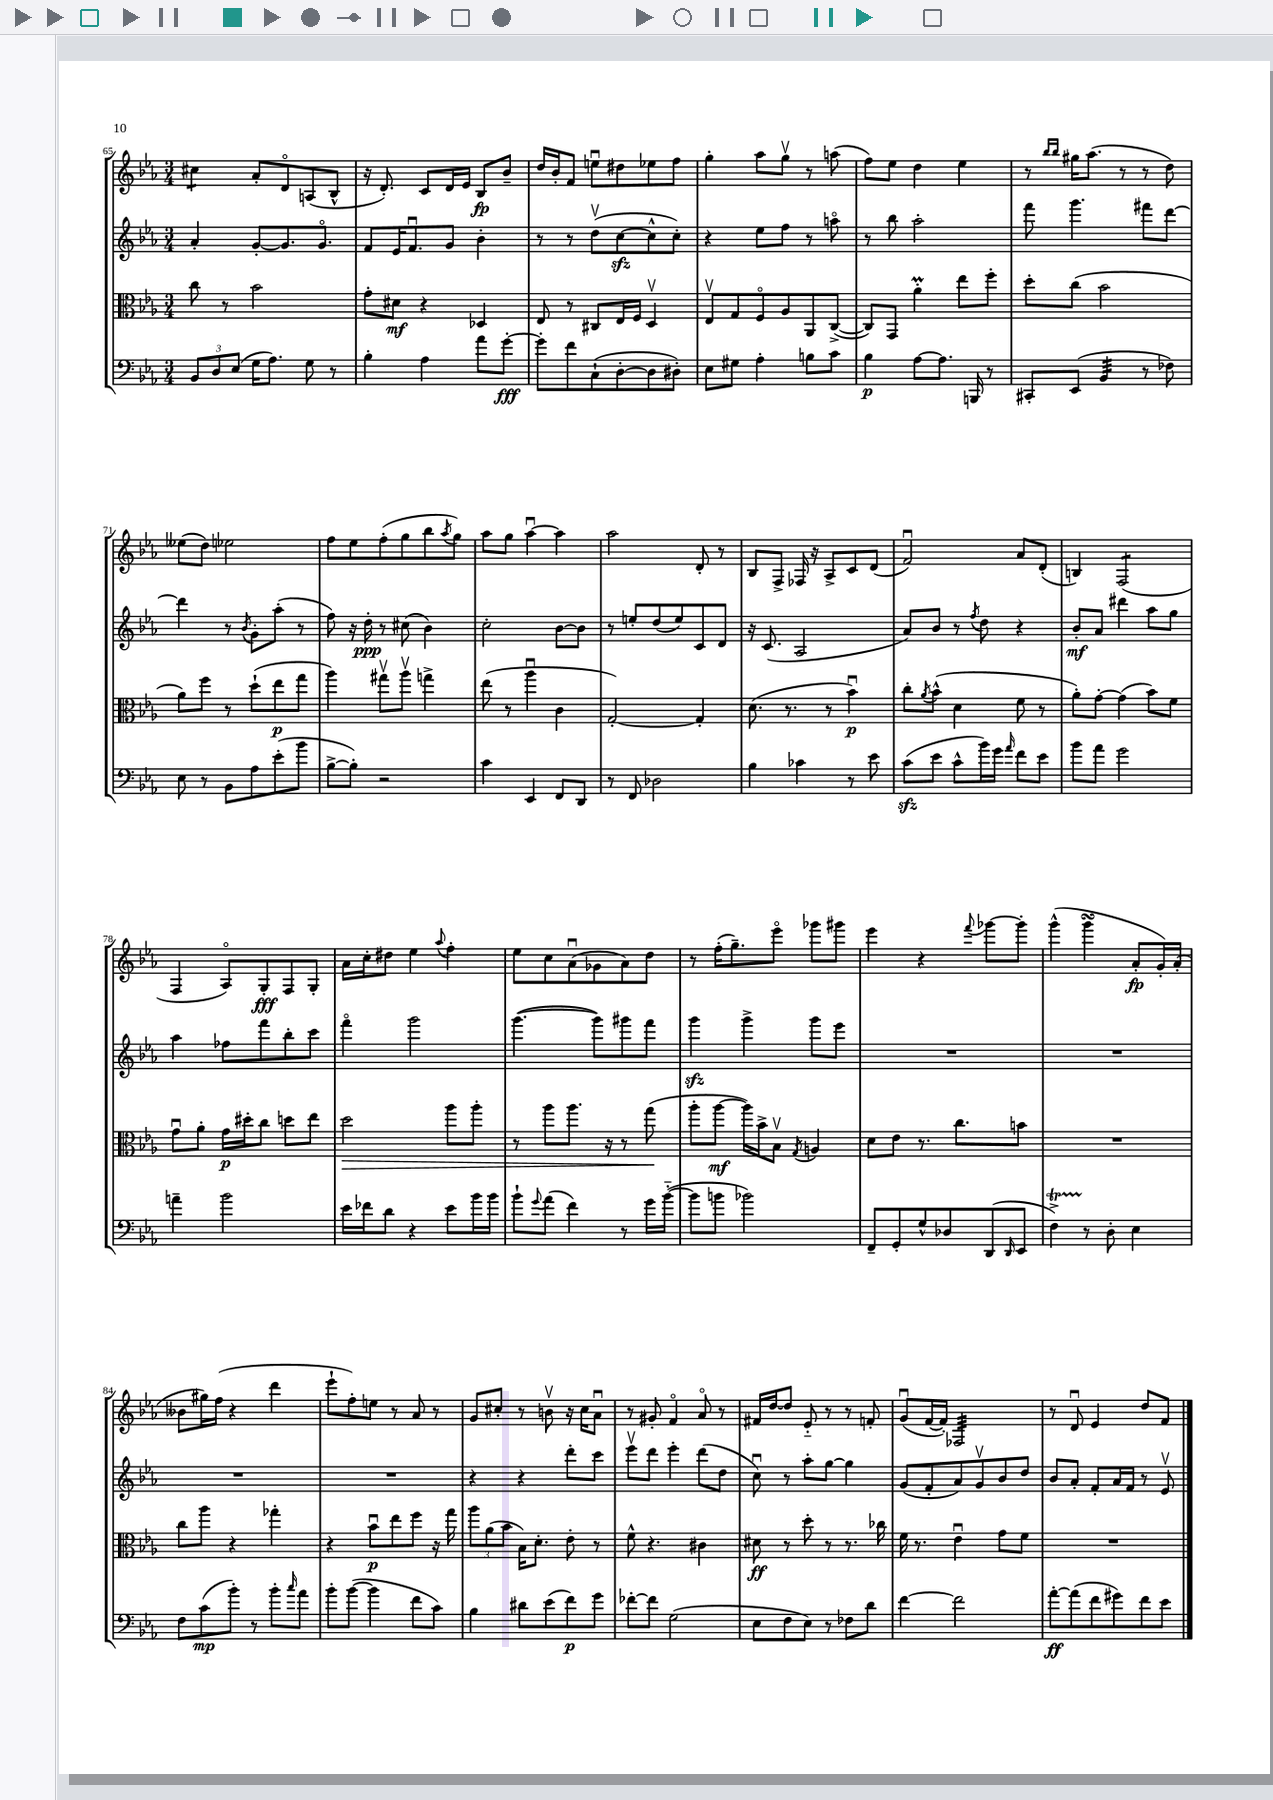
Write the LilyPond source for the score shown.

<<
\new StaffGroup <<
\new Staff = "s0" {
    \clef treble \key ees \major \numericTimeSignature \time 3/4
    cis''4:8 aes'8-. d'8\flageolet a8( bes8-^ |
    r16 d'8.-.) c'8 d'16 ees'16 bes8\fp bes'8-- |
    d''16 bes'16-. f'8 e''8\downbow dis''8 ees''8 f''8 |
    g''4-. aes''8 g''8\upbow r8 a''8( |
    f''8) ees''8 d''4 ees''4 |
    r8 \grace { bes''16 bes''16 } gis''16 aes''8.( r8 r8 d''8) |
    eeses''8( d''8) ees''2 |
    f''8 ees''8 f''8-.( g''8 bes''8 \acciaccatura { aes''8 } g''8) |
    aes''8 g''8 aes''4~\downbow aes''4 |
    aes''2 d'8-. r8 |
    bes8 f8-> fes16 r16 aes8-> c'8 d'8( |
    f'2\downbow) aes'8 d'8-.( |
    b4) f2:8( |
    f4 aes8\flageolet) g8-.\fff f8 g8-. |
    aes'16 c''16-. dis''8 ees''4 \appoggiatura { aes''8 } f''4-. |
    ees''8 c''8 aes'8\downbow( ges'8 aes'8) d''8 |
    r8 f''16-.( g''8.--) ees'''8\flageolet ges'''8 gis'''8 |
    ees'''4 r4 \appoggiatura { f'''8 } ges'''8~ ges'''8-. |
    g'''4-^( g'''4\turn aes'8-.\fp g'16-.) aes'16-.( |
    beses'8 gis''16) f''16( r4 d'''4 |
    ees'''8-! f''8-.) e''8 r8 aes'8 r8 |
    g'8 cis''8-. r8 b'8\upbow r16 cis''16 aes'8\downbow |
    r8 gis'8-. f'4\flageolet aes'8\flageolet r8 |
    fis'16 d''16~ d''8 ees'8-_ r8 r8 f'8-. |
    g'8\downbow( f'16~ f'16-.) fes2:32 |
    r8 d'8\downbow ees'4 d''8 f'8 \bar "|." |
}
\new Staff = "s1" {
    \clef treble \key ees \major \numericTimeSignature \time 3/4
    aes'4-. g'8~-. g'8. g'8.\flageolet |
    f'8 ees'16 f'8.\downbow g'8 bes'4-. |
    r8 r8 d''8\upbow( c''8~\sfz c''8-^ c''8-.) |
    r4 ees''8 f''8 r8 a''8\flageolet |
    r8 bes''8 aes''2-. |
    f'''8 g'''4. fis'''8 d'''8~ |
    d'''4 r8 \acciaccatura { bes'8 } g'8-. aes''8-.( r8 |
    f''8) r16 d''16-.\ppp r8 cis''8( bes'4) |
    c''2-. bes'8~ bes'8 |
    r8 e''8-. d''8( e''8) c'8 d'8 |
    r16 c'8.( aes2 |
    aes'8) bes'8 r8 \acciaccatura { f''8 } d''8 r4 |
    bes'8-.\mf aes'8 dis'''4 aes''8 g''8 |
    aes''4 fes''8 f'''8 bes''8-. c'''8 |
    f'''4\flageolet g'''2 |
    g'''4.~( g'''8) gis'''8 f'''8 |
    g'''4\sfz g'''4-> g'''8 ees'''8 |
    R2. |
    R2. |
    R2. |
    R2. |
    r4 r4 d'''8-. c'''8 |
    ees'''8\upbow d'''8 ees'''4-. d'''8( d''8 |
    c''8\downbow) r8 aes''8-. g''8~ g''4 |
    g'8( f'8-. aes'8) g'8\upbow bes'8 d''8 |
    bes'8 aes'8-. f'8-. aes'16 f'16 r8 ees'8\upbow \bar "|." |
}
\new Staff = "s2" {
    \clef alto \key ees \major \numericTimeSignature \time 3/4
    c''8 r8 bes'2 |
    g'8-. dis'8\mf r4 des4 |
    ees8 r8 cis8 ees16 f16 d4\upbow |
    ees8\upbow g8 f8\flageolet aes8 aes,8 c8~->( |
    c8) g,8 aes'4-.\prall ees''8 f''8-. |
    d''8-. c''8( bes'2 |
    aes'8) f''8 r8 d''8-!( ees''8\p g''8 |
    aes''4) gis''8\upbow aes''8\upbow g''4-> |
    ees''8( r8 aes''4\downbow c'4 |
    g2~-.) g4-. |
    d'8.( r8. r8 bes'4\downbow\p) |
    c''8-. \acciaccatura { aes'8 } bes'8-^( d'4 f'8 r8 |
    aes'8-.) g'8~-. g'4( bes'8) f'8 |
    g'8\downbow aes'8-. g'16\p dis''16-. c''8 d''8 ees''8 |
    d''2\> aes''8 aes''8-. |
    r8 aes''8 aes''8. r16 r8 g''8\!( |
    aes''8-. aes''8~\mf aes''16) bes'16-> bes8\upbow \acciaccatura { g8 } a4 |
    d'8 ees'8 r8. c''8. b'8 |
    R2. |
    c''8 aes''8 r4 ges''4-. |
    r4 bes'8\downbow\p ees''8 f''8 r16 g''16 |
    \tuplet 3/2 { aes''8 aes'8( bes'8 } bes16) d'8.-. ees'8-. r8 |
    f'8-^ r4. cis'4 |
    dis'8\ff r8 d''8-. r8 r8. ces''16 |
    f'16 r8. ees'4\downbow g'8 f'8 |
    R2. \bar "|." |
}
\new Staff = "s3" {
    \clef bass \key ees \major \numericTimeSignature \time 3/4
    \tuplet 3/2 { bes,8 d8 ees8( } g16 aes8.) g8 r8 |
    bes4-. aes4 aes'8 g'8~-.\fff |
    g'8-. f'8 c8-!( d8~-. d8 dis8-.) |
    ees8 gis8 aes4-. b8 c'8 |
    bes4\p aes8~ aes8. b,,16 r8 |
    cis,8-. ees,8( bes,4:32 r8 fes8) |
    ees8 r8 bes,8 aes8 ees'8-.( bes'8 |
    bes8~-> bes8-.) r2 |
    c'4 ees,4 f,8 d,8 |
    r8 f,8 des2 |
    bes4 ces'4 r8 ees'8 |
    c'8\sfz( ees'8 c'8-^ bes'16) g'16 \grace { aes'16 } f'8 ees'8 |
    bes'8 aes'8 g'2 |
    a'4-- bes'2 |
    ees'16 fes'16 d'8 r4 ees'8 bes'16 bes'16 |
    bes'8-! \appoggiatura { g'8 } aes'8( f'4) r8 g'16 bes'16~-_( |
    bes'8 b'8 bes'2) |
    f,8-- g,8-. g8-^ des8 d,8( \grace { d,16 } ees,8 |
    f4->\startTrillSpan) r8\stopTrillSpan d8-. ees4 |
    f8 c'8\mp( bes'8-.) r8 bes'8-. \grace { c''16 } aes'8 |
    bes'8-. bes'8~( bes'4 f'8 c'8) |
    bes4 dis'8 ees'8( f'8\p) g'8 |
    fes'8~-. fes'8 g2( |
    ees8 f8 ees8) r8 fes8 d'8 |
    f'4~ f'2 |
    aes'8~-.\ff aes'8( f'8 gis'8) f'8 ees'8 \bar "|." |
}
>>
>>
\layout { \context { \Score currentBarNumber = #65 } }
